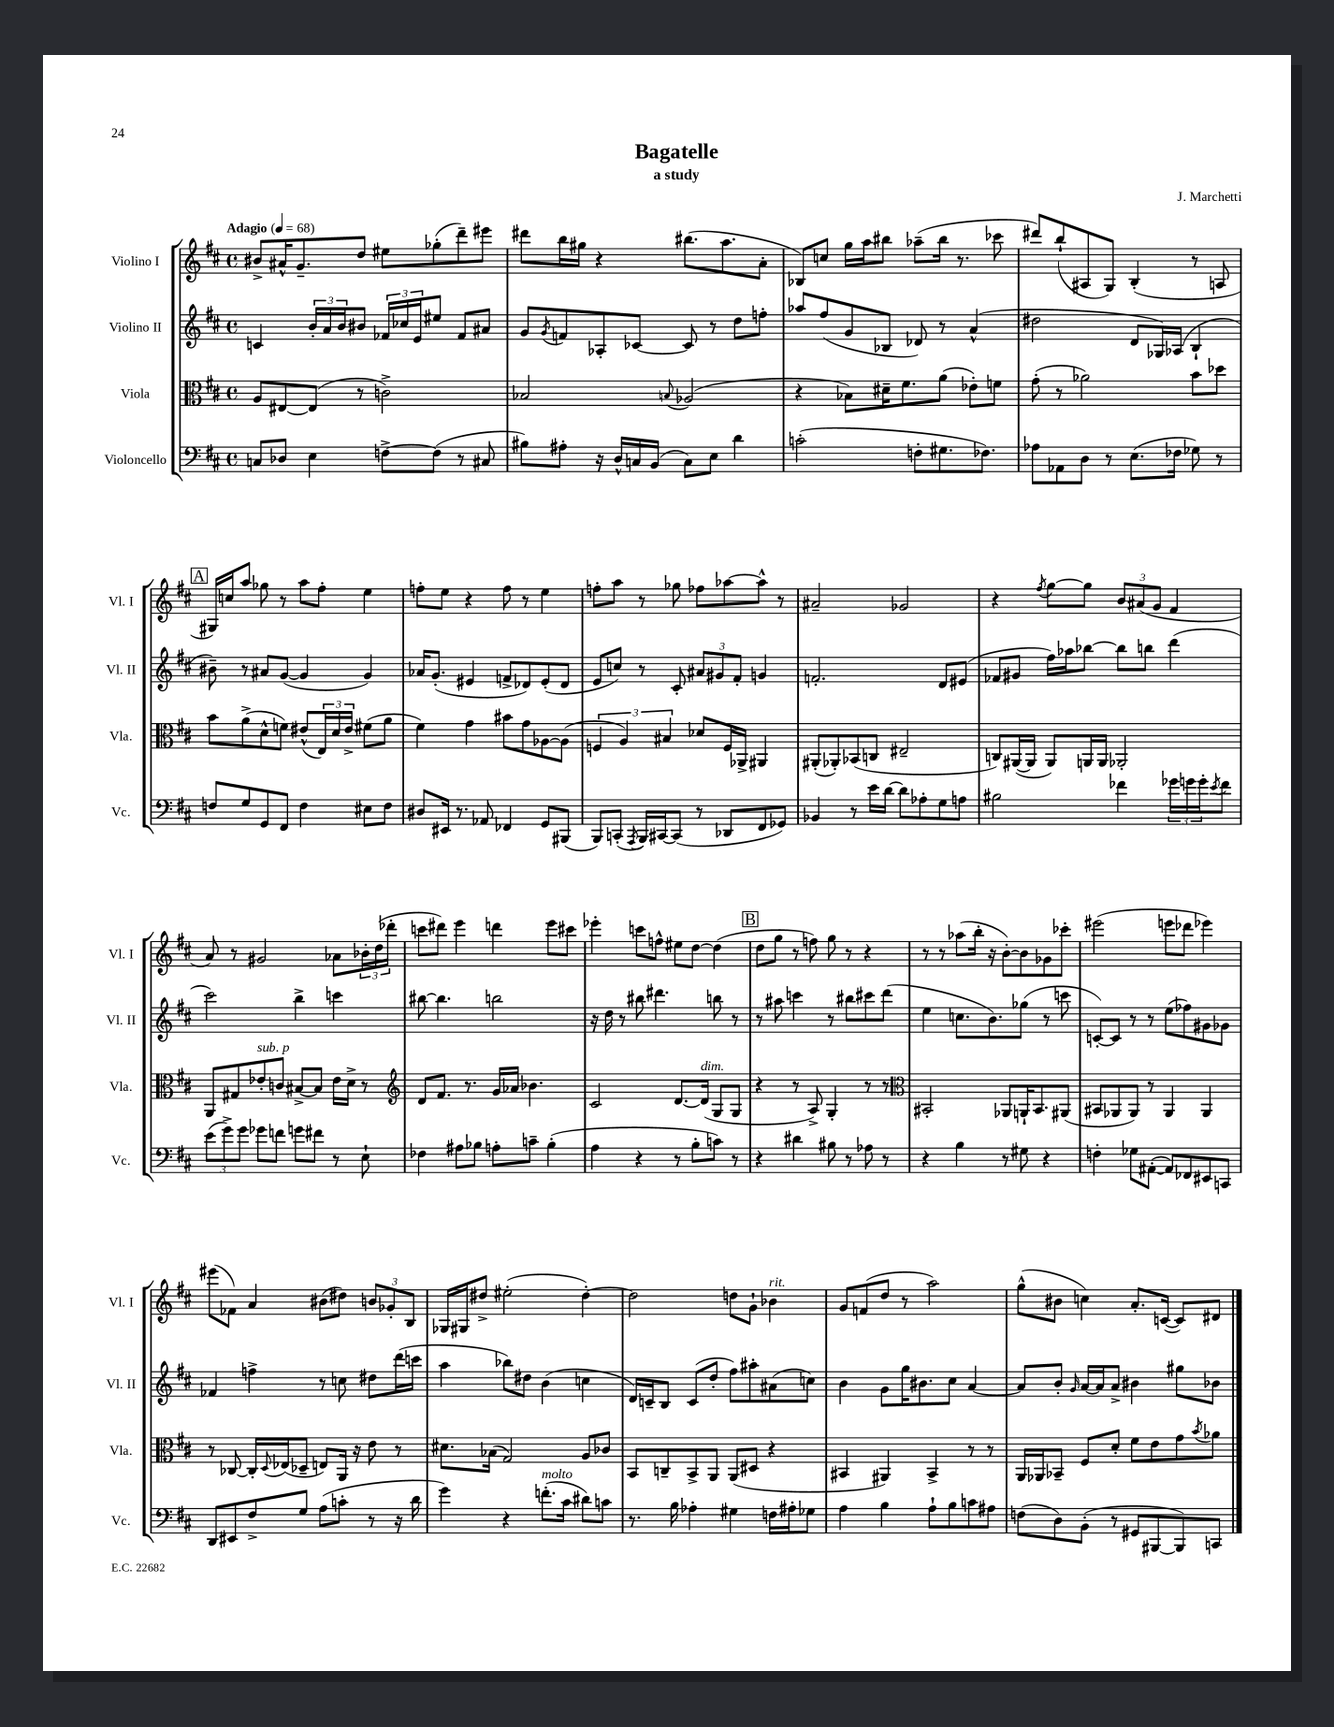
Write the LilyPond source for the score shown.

\header { title = "Bagatelle" composer = "J. Marchetti" subtitle = "a study" }
<<
\new StaffGroup <<
\new Staff = "s0" \with { instrumentName = "Violino I" shortInstrumentName = "Vl. I" } {
    \clef treble \key d \major \defaultTimeSignature \time 4/4 \tempo "Adagio" 4 = 68
    bis'8-> ais'16-^ g'8.-- d''8 eis''8 ges''8-.( d'''8--) eis'''8 |
    dis'''8 b''16 gis''16 r4 bis''8.( a''8. a'8-. |
    bes8) c''8 g''16 a''16 bis''8 aes''8--( bis''16 r8. ces'''8 |
    dis'''8) b''8-!( ais8 g8) b4-.( r8 a8 |
    \mark \markup { \box "A" } gis16) c''16 a''8 ges''8 r8 a''8 fis''8-. e''4 |
    f''8-. e''8 r4 f''8 r8 e''4 |
    f''8-. a''8 r8 ges''8 fes''8 aes''8~ aes''8-^ r8 |
    ais'2-- ges'2 |
    r4 \acciaccatura { fis''8 } g''8~ g''8 \tuplet 3/2 { b'8 ais'8( g'8 } fis'4 |
    a'8) r8 gis'2 aes'8 \tuplet 3/2 { bes'16-. d''16( des'''16-. } |
    c'''8 dis'''8) e'''4 d'''4 e'''8 cis'''8 |
    ees'''4-. c'''8 f''8-^ eis''8 d''8~ d''4( |
    \mark \markup { \box "B" } d''8 g''8 r8 f''8) g''8 r8 r4 |
    r8 r8 aes''8( b''16-. r16 b'8~-.) b'8 ges'8 ces'''8-. |
    eis'''2( e'''8 des'''8 ees'''4) |
    eis'''8( fes'8) a'4 bis'8( dis''8) \tuplet 3/2 { b'8 ges'8-. b8 } |
    ges16 gis16 dis''8-> eis''2-.( dis''4~-.) |
    dis''2 d''8 g'8-! bes'4^\markup { \italic "rit." } |
    g'8 f'8( d''8 r8 a''2) |
    g''8-^( bis'8 c''4) a'8.-. c'16~( c'8) dis'8 \bar "|." |
}
\new Staff = "s1" \with { instrumentName = "Violino II" shortInstrumentName = "Vl. II" } {
    \clef treble \key d \major \defaultTimeSignature \time 4/4
    c'4 \tuplet 3/2 { b'16-. a'16 b'16 } bis'8 \tuplet 3/2 { fes'16 ces''16 e'16 } eis''8 fes'8 ais'8 |
    g'8 \acciaccatura { g'8 } f'8 aes8-. ces'8~ ces'8 r8 d''8 f''8-. |
    aes''8 fis''8( g'8 bes8 des'8) r8 a'4-^( |
    dis''2 d'8 ges16) aes16( b4-! |
    \mark \markup { \box "A" } bis'8--) r8 ais'8 g'8~( g'4 g'4) |
    aes'16 g'8.-.( eis'4 f'8-> des'8) eis'8-.( des'8 |
    e'8 c''8) r8 cis'8-. \tuplet 3/2 { ais'8 gis'8 fis'8-. } g'4 |
    f'2.-. d'8 eis'8( |
    fes'8 gis'8 fis''16) aes''16 bes''8~ bes''8 b''8 d'''4( |
    cis'''2) b''4-> c'''4 |
    bis''8~ bis''4. b''2 |
    r16 d''16 r8 bis''8 dis'''4. b''8 r8 |
    \mark \markup { \box "B" } r8 ais''8 c'''4 r8 bis''8 cis'''8 d'''8( |
    e''4 c''8. b'8.) ges''8( r8 c'''8 |
    c'8~-.) c'8 r8 r8 e''8( fes''8) gis'8 ges'8 |
    fes'4 f''4-> r8 c''8 dis''8 d'''16( c'''16 |
    a''4 bes''8) dis''8 b'4( c''4 |
    d'16) c'16-- b8 c'8( d''8-. fis''8) ais''8-. ais'8( c''8) |
    b'4 g'8 g''16 bis'8. cis''8 a'4~ |
    a'8 b'8-. \grace { g'16 } a'16~ a'16 a'8-> bis'4 gis''8 bes'8 \bar "|." |
}
\new Staff = "s2" \with { instrumentName = "Viola" shortInstrumentName = "Vla." } {
    \clef alto \key d \major \defaultTimeSignature \time 4/4
    a8 eis8~ eis8( r8 c'2->) |
    bes2 \appoggiatura { b8 } aes2( |
    r4 bes8) dis'16-- fis'8. a'8( ees'8-.) f'8 |
    g'8-.( r8 aes'2) b'8 des''8 |
    \mark \markup { \box "A" } b'8 a'8->( d'8-^ f'8) eis'8-^( \tuplet 3/2 { e16) d'16 eis'16-> } fis'8( a'8 |
    fis'4) g'4 bis'8 g'8 aes8~ aes8( |
    \tuplet 3/2 { f4 a4) bis4 } des'8 f16 aes,16-> ais,4 |
    ais,8-.( aes,8-.) bes,8( c8 eis2-- |
    c8) ais,16~( ais,16 ais,8) a,16 a,16 aes,2-. |
    a,8 gis8 ees'8-.^\markup { \italic "sub. p" } c'8 bis8~-> bis8 ees'16 d'16-> r8 |
    \clef treble d'8 fis'8. r8. g'16 aes'16 bes'4. |
    cis'2 d'8.~ d'16^\markup { \italic "dim." }( g8 g8 |
    \mark \markup { \box "B" } r4 r8 a8->) g4-. r8 r8 |
    \clef alto bis,2-. aes,8 a,16-! bis,8. ais,8( |
    bis,8 aes,8 aes,8) r8 aes,4 aes,4 |
    r8 ces8~ ces16-. \appoggiatura { d8 } ees16( des8-- e8) a,16 r16 e'8 r8 |
    dis'8. bes16( g2) a8 ces'8 |
    b,8 c8-- b,8-> a,8 a,8( dis8 r4 |
    bis,4 ais,4) bis,4-> r8 r8 |
    a,16 aes,16 bes,8-- fis8 d'8-. fis'8 e'8 g'8 \acciaccatura { b'8 } aes'8 \bar "|." |
}
\new Staff = "s3" \with { instrumentName = "Violoncello" shortInstrumentName = "Vc." } {
    \clef bass \key d \major \defaultTimeSignature \time 4/4
    c8 des8 e4 f8~-> f8( r8 cis8 |
    bis8) ais8-. r16 d16-^ c16 b,16( c8) e8 d'4 |
    c'2-.( f8-. gis8. fes8.) |
    aes8 aes,8 d8 r8 e8.( fes16 ges8) r8 |
    \mark \markup { \box "A" } f8 g8 g,8 fis,8 f4 eis8 f8 |
    dis8 eis,16 r8. aes,8 fes,4 g,8 bis,,8( |
    b,,8) c,8-.( \acciaccatura { a,,8 } b,,16) cis,16~ cis,8( r8 des,8 fis,8 ges,8) |
    bes,4 r8 e'16 d'16~ d'8 aes8-. g8 a8 |
    bis2 fes'4 \tuplet 3/2 { ges'16 g'16 g'16-. } \acciaccatura { e'8 } fes'8 |
    \tuplet 3/2 { e'8( g'8->) g'8 } ges'8 f'8 g'8 fis'8 r8 e8-! |
    fes4 ais8 bes8 a8-. c'8-- bes4-.( |
    a4 r4 r8 b8-. c'8) r8 |
    \mark \markup { \box "B" } r4 dis'4 bis8 r8 aes8 r8 |
    r4 b4 r8 gis8 r4 |
    f4-. ges8 ais,8~-.( ais,8) fes,8 eis,8 c,8 |
    d,8 eis,8 fis8-> g8 a8( c'8-. r8 r16 d'16 |
    g'4) r4 f'8.-.^\markup { \italic "molto" }( cis'16 dis'8) c'8 |
    r8. b16 aes4-. gis4 f16 ais16-. ges8 |
    a4 b4 a8-! b8 c'8 ais8 |
    f8( d8) b,8-.( r8 gis,8 bis,,8~ bis,,8) c,8 \bar "|." |
}
>>
>>
\layout { \context { \Score \remove "Bar_number_engraver" } }
